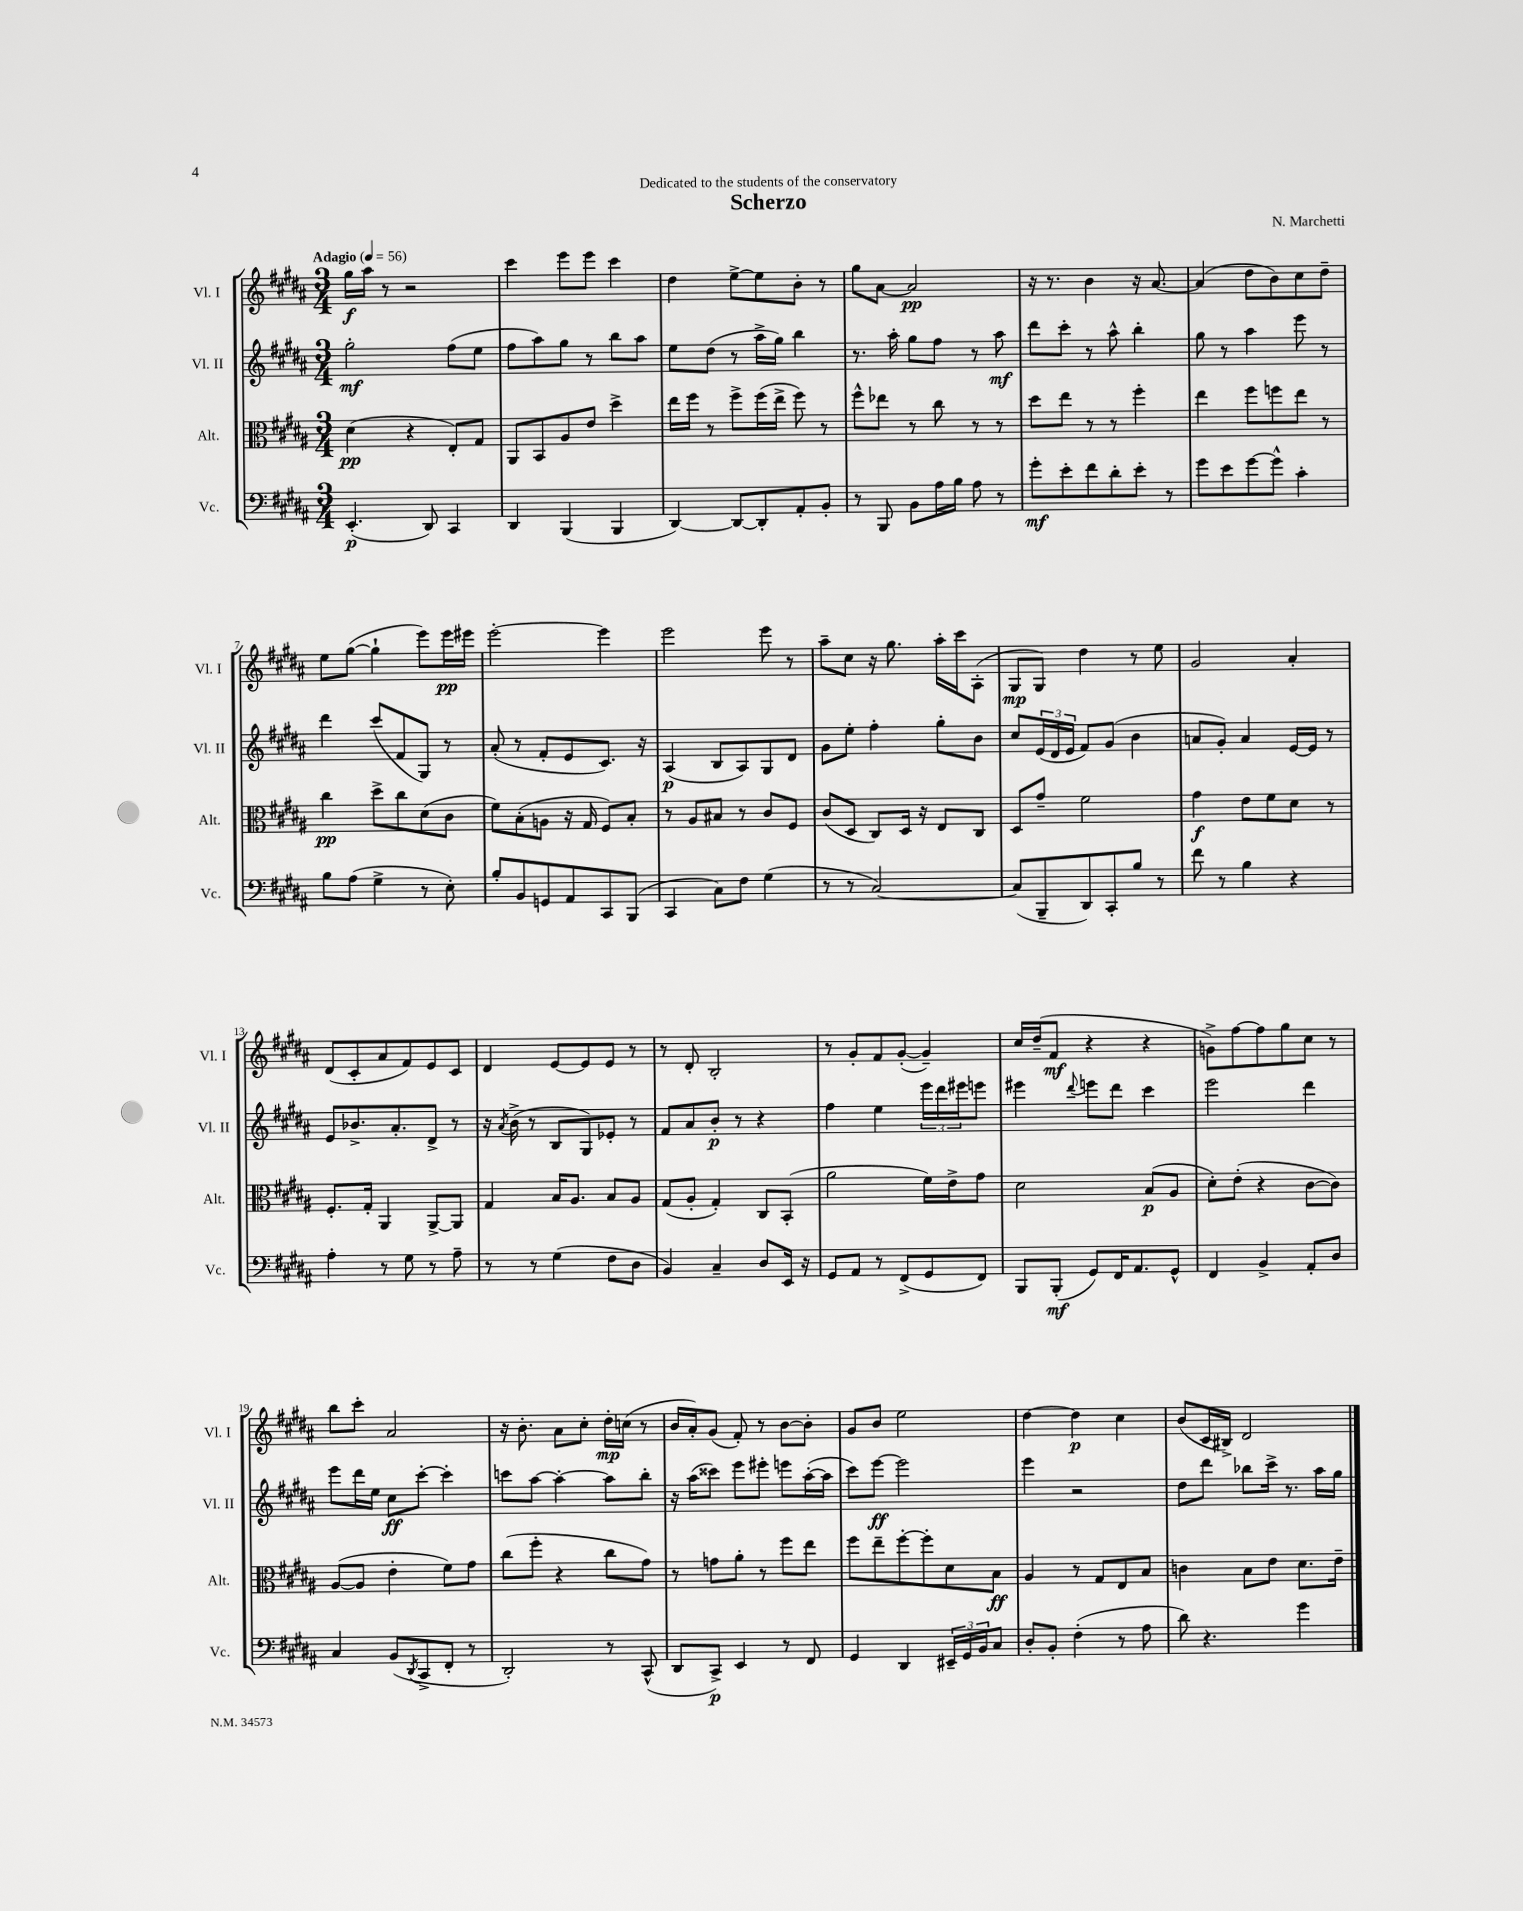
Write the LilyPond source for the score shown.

\header { title = "Scherzo" composer = "N. Marchetti" dedication = "Dedicated to the students of the conservatory" }
<<
\new StaffGroup <<
\new Staff = "s0" \with { instrumentName = "Vl. I" shortInstrumentName = "Vl. I" } {
    \clef treble \key b \major \numericTimeSignature \time 3/4 \tempo "Adagio" 4 = 56
    gis''16\f ais''16 r8 r2 |
    cis'''4 e'''8 e'''8 cis'''4 |
    dis''4 e''8~-> e''8 b'8-. r8 |
    gis''8 ais'8~ ais'2\pp |
    r16 r8. b'4 r16 ais'8.~ |
    ais'4( dis''8 b'8) cis''8 dis''8-- |
    e''8 gis''8~( gis''4-! e'''8) e'''16\pp eis'''16 |
    e'''2~-. e'''4 |
    e'''2 e'''8 r8 |
    ais''8-- cis''8 r16 gis''8. ais''16-. cis'''16 ais8-.( |
    gis8\mp gis8) dis''4 r8 e''8 |
    gis'2 ais'4-. |
    dis'8( cis'8-. ais'8 fis'8) e'8 cis'8 |
    dis'4 e'8~ e'8 e'8 r8 |
    r8 dis'8-. b2-. |
    r8 gis'8-. fis'8 gis'8~-.( gis'4--) |
    cis''16 dis''16--( fis'8\mf r4 r4 |
    g'8->) fis''8~ fis''8 gis''8 cis''8 r8 |
    b''8 cis'''8-. ais'2 |
    r16 b'8.-. ais'8 cis''8-. dis''16-.\mp c''16( r8 |
    b'16 ais'16-.) gis'8( fis'8-.) r8 b'8~ b'8-. |
    gis'8 b'8 e''2 |
    dis''4~ dis''4\p cis''4 |
    b'8( cis'16 bis16->) dis'2 \bar "|." |
}
\new Staff = "s1" \with { instrumentName = "Vl. II" shortInstrumentName = "Vl. II" } {
    \clef treble \key b \major \numericTimeSignature \time 3/4
    gis''2-.\mf fis''8( e''8 |
    fis''8 ais''8) gis''8 r8 b''8 ais''8 |
    e''8 dis''8( r8 ais''16-> gis''16) b''4 |
    r8. ais''16-. gis''8 fis''8 r8 ais''8\mf |
    dis'''8 cis'''8-. r8 ais''8-^ b''4-. |
    gis''8 r8 ais''4 e'''8 r8 |
    dis'''4 cis'''8( fis'8 gis8) r8 |
    ais'8-.( r8 fis'8-. e'8 cis'8.) r16 |
    ais4\p( b8 ais8) gis8 dis'8 |
    gis'8 e''8-. fis''4-. gis''8-. b'8 |
    cis''8 \tuplet 3/2 { e'16( dis'16 e'16 } fis'8) gis'8( b'4 |
    a'8 gis'8-.) a'4 e'16~ e'16 r8 |
    e'8 bes'8.-> ais'8.-. dis'8-> r8 |
    r16 \acciaccatura { ais'8 } b'16->( r8 b8 gis8) ees'8-. r8 |
    fis'8 ais'8 b'8-.\p r8 r4 |
    fis''4 e''4 \tuplet 3/2 { e'''16 dis'''16 eis'''16 } e'''8 |
    eis'''4 \appoggiatura { dis'''8 } e'''8 dis'''8 cis'''4 |
    e'''2 dis'''4 |
    e'''8 dis'''16 e''16 cis''8\ff cis'''8~-. cis'''4-. |
    c'''8 ais''8~ ais''4~-. ais''8 b''8-. |
    r16 ais''16( cisis'''8) e'''8 eis'''8-. e'''8 ais''16~-.( ais''16 |
    cis'''8) e'''8~\ff e'''2 |
    e'''4 r2 |
    dis''8 dis'''8 bes''8 cis'''16-> r8. ais''16 gis''16 \bar "|." |
}
\new Staff = "s2" \with { instrumentName = "Alt." shortInstrumentName = "Alt." } {
    \clef alto \key b \major \numericTimeSignature \time 3/4
    dis'4\pp( r4 e8-.) gis8 |
    ais,8 b,8 ais8 e'8 dis''4-> |
    e''16 fis''16 r8 fis''8-> fis''16( e''16-> fis''8) r8 |
    fis''8-^ ees''8 r8 cis''8 r8 r8 |
    dis''8 e''8 r8 r8 fis''4-. |
    e''4 fis''8 f''8 e''8 r8 |
    cis''4\pp dis''8-> cis''8 dis'8( cis'8 |
    fis'8) b8-.( a8 r16 gis16 fis8) b8-. |
    r8 ais8 bis8 r8 cis'8 fis8 |
    cis'8( dis8 cis8) dis16 r16 e8 cis8 |
    dis8 gis'8-- fis'2 |
    gis'4\f e'8 fis'8 dis'8 r8 |
    fis8.-. gis16-. ais,4 ais,8~-> ais,8 |
    gis4 b16 ais8. b8 ais8 |
    gis8( ais8-. gis4-.) cis8 b,8-.( |
    ais'2 fis'16) e'16-> gis'8 |
    dis'2 b8\p( ais8 |
    dis'8-.) e'8-.( r4 cis'8~ cis'8) |
    ais8~( ais8 e'4-. fis'8) gis'8 |
    cis''8( fis''8-. r4 cis''8 gis'8) |
    r8 g'8 ais'8-. r8 fis''8 e''8 |
    fis''8 e''8-- fis''8~-. fis''8-. dis'8 b8\ff |
    ais4 r8 gis8 e8 b8 |
    c'4 b8 e'8 dis'8. e'16-- \bar "|." |
}
\new Staff = "s3" \with { instrumentName = "Vc." shortInstrumentName = "Vc." } {
    \clef bass \key b \major \numericTimeSignature \time 3/4
    e,4.-.\p( dis,8) cis,4 |
    dis,4 b,,4( b,,4 |
    dis,4~) dis,8~ dis,8-. ais,8-. b,8-. |
    r8 b,,8 b,8 ais16 b16 ais8 r8 |
    gis'8-.\mf e'8-. fis'8 dis'8-. e'8-. r8 |
    gis'8 e'8 gis'8~ gis'8-^ cis'4-. |
    b8 ais8( gis4-> r8 e8-.) |
    b8-. b,8 g,8 ais,8 cis,8 b,,8( |
    cis,4 cis8) fis8 gis4( |
    r8 r8 cis2~) |
    cis8( b,,8-- dis,8) cis,8-. b8 r8 |
    fis'8 r8 b4 r4 |
    ais4-. r8 gis8 r8 ais8-- |
    r8 r8 gis4( fis8 dis8 |
    b,4) cis4-- dis8 e,16 r16 |
    gis,8 ais,8 r8 fis,8->( gis,8 fis,8) |
    b,,8 b,,8-.\mf( gis,8) fis,16 ais,8. gis,8-^ |
    fis,4 b,4-> ais,8-. dis8 |
    cis4 b,8( \acciaccatura { dis,8 } cis,8-> fis,8-. r8 |
    dis,2-.) r8 cis,8-^( |
    dis,8 cis,8->\p) e,4 r8 fis,8 |
    gis,4 dis,4 \tuplet 3/2 { eis,16-- gis,16 b,16 } cis8 |
    dis8-. b,8-. fis4-.( r8 ais8 |
    dis'8) r4. gis'4 \bar "|." |
}
>>
>>
